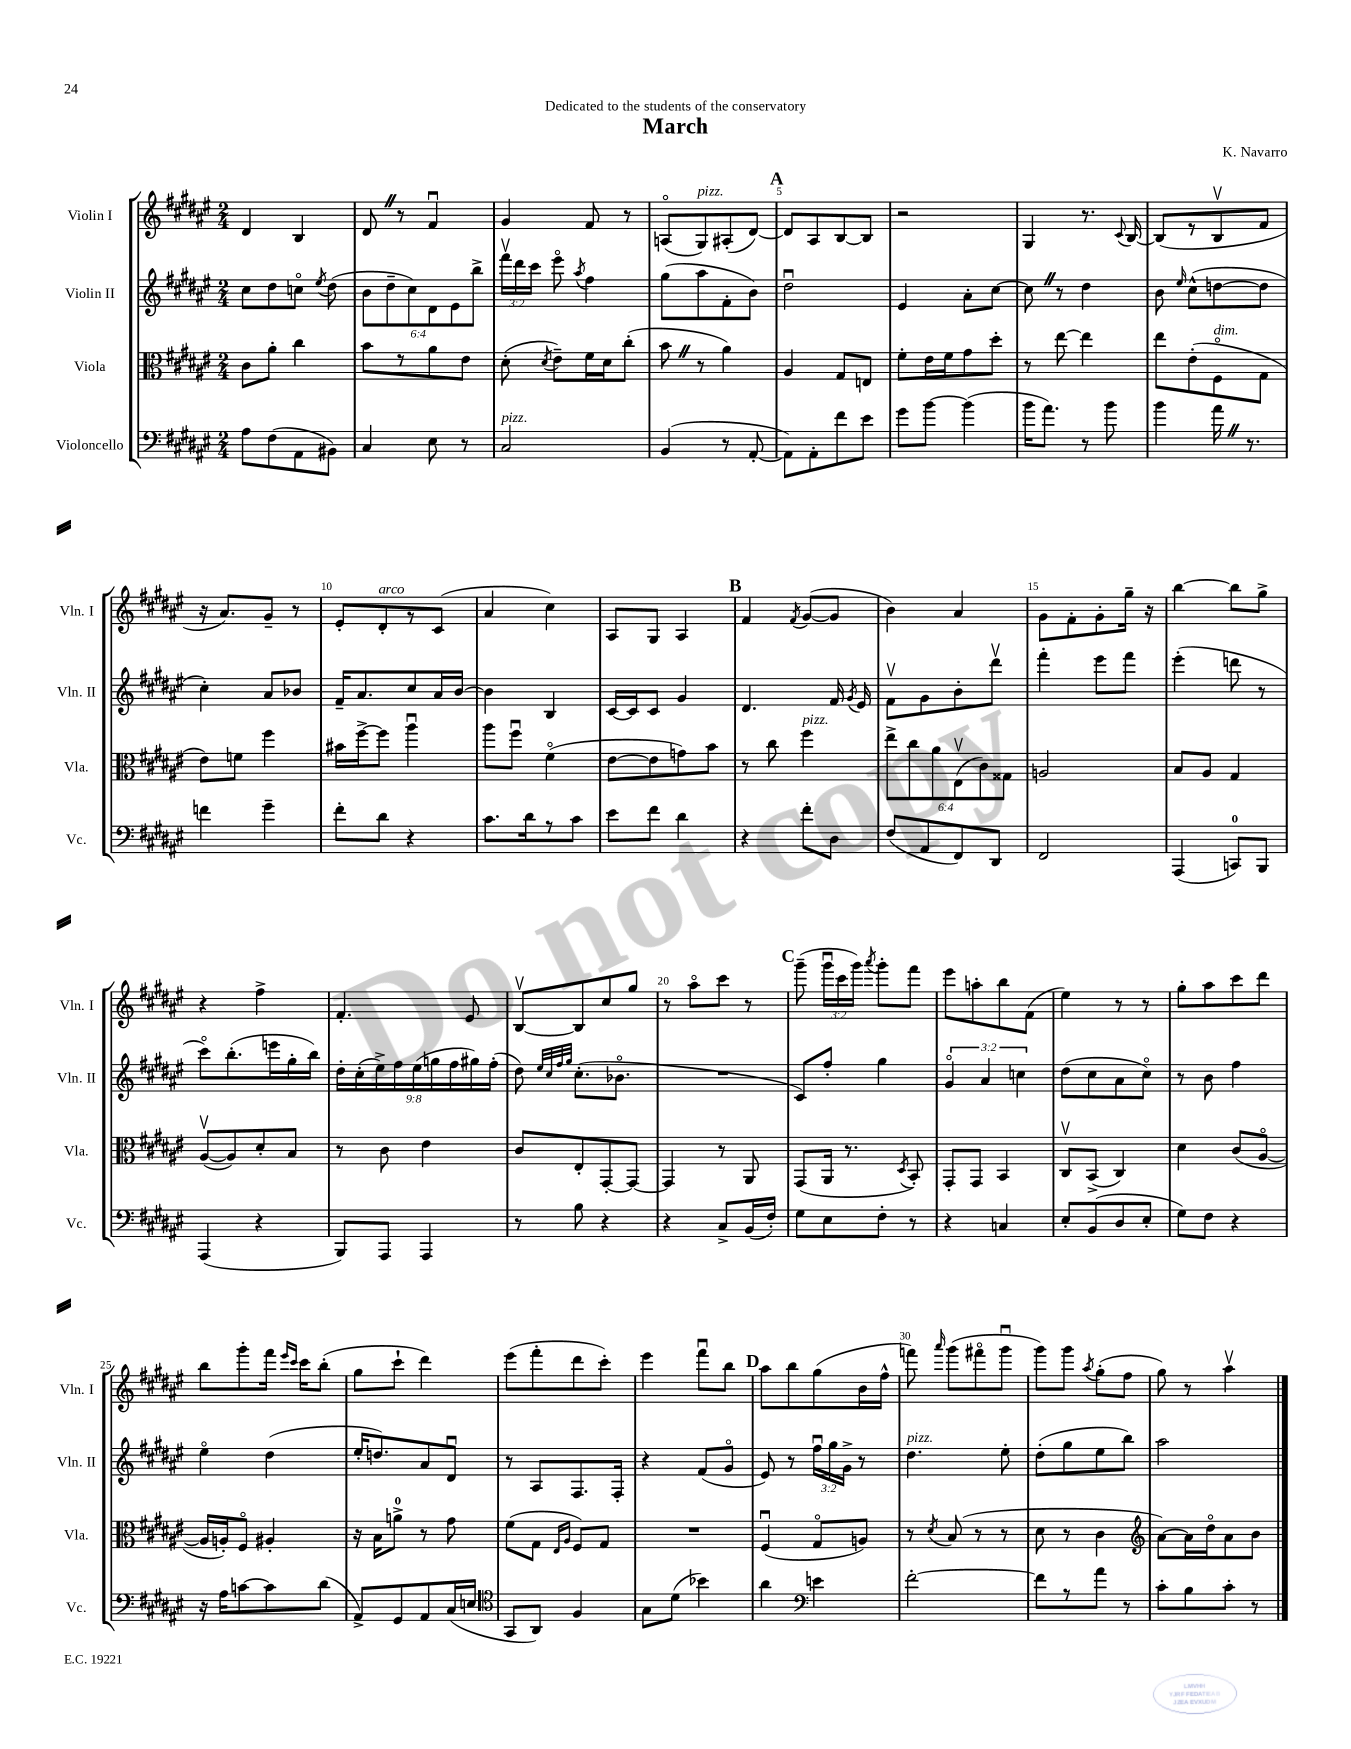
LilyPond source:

\header { title = "March" composer = "K. Navarro" dedication = "Dedicated to the students of the conservatory" }
<<
\new StaffGroup <<
\new Staff = "s0" \with { instrumentName = "Violin I" shortInstrumentName = "Vln. I" } {
    \clef treble \key fis \major \numericTimeSignature \time 2/4 \override Staff.TupletNumber.text = #tuplet-number::calc-fraction-text
    \autoBeamOff dis'4 b4 |
    dis'8 \once \override BreathingSign.text = \markup { \musicglyph "scripts.caesura.straight" } \breathe r8 fis'4\downbow |
    gis'4 fis'8 r8 |
    a8[\flageolet( gis8^\markup { \italic "pizz." }) ais8-.( dis'8]~) |
    \mark \markup { \bold "A" } dis'8[ ais8 b8~ b8] |
    r2 |
    gis4 r8. \appoggiatura { cis'8 } b16~ |
    b8[( r8 b8\upbow fis'8] |
    r16 ais'8.[) gis'8]-- r8 |
    eis'8[-. dis'8-.^\markup { \italic "arco" } r8 cis'8]( |
    ais'4 cis''4) |
    ais8[ gis8] ais4 |
    \mark \markup { \bold "B" } fis'4 \acciaccatura { fis'8 } gis'8[~( gis'8] |
    b'4) ais'4 |
    gis'8[ fis'8-. gis'8-. gis''16]-- r16 |
    b''4~ b''8[ gis''8]-> |
    r4 fis''4-> |
    fis'4.-. eis'8 |
    b8[~\upbow b8 cis''8 gis''8] |
    r8 ais''8[\flageolet cis'''8] r8 |
    \mark \markup { \bold "C" } gis'''8--( \tuplet 3/2 { gis'''16[\downbow cis'''16 gis'''16]) } \acciaccatura { ais'''8 } gis'''8[-. fis'''8] |
    eis'''8[ a''8-. b''8 fis'8]( |
    eis''4) r8 r8 |
    gis''8[-. ais''8 cis'''8 dis'''8] |
    b''8[ gis'''8-. fis'''16] \grace { eis'''16[ cis'''16] } cis'''16[ b''8]-.( |
    gis''8[ cis'''8]-! dis'''4) |
    eis'''8[( fis'''8-. dis'''8 cis'''8]-.) |
    eis'''4 fis'''8[\downbow b''8] |
    \mark \markup { \bold "D" } ais''8[ b''8 gis''8( b'16 fis''16]-^ |
    f'''8) \grace { ais'''16 } gis'''8[( fis'''8\flageolet gis'''8]\downbow |
    gis'''8[) gis'''8] \acciaccatura { ais''8 } gis''8[-.( fis''8] |
    gis''8) r8 ais''4\upbow \bar "|." |
}
\new Staff = "s1" \with { instrumentName = "Violin II" shortInstrumentName = "Vln. II" } {
    \clef treble \key fis \major \numericTimeSignature \time 2/4 \override Staff.TupletNumber.text = #tuplet-number::calc-fraction-text
    \autoBeamOff cis''8[ dis''8 c''8]\flageolet \acciaccatura { eis''8 } dis''8( |
    \tuplet 6/4 { b'8[ dis''8-- cis''8) dis'8 eis'8 b''8]-> } |
    \tuplet 3/2 { fis'''16[\upbow dis'''16 cis'''16] } eis'''8\flageolet \acciaccatura { ais''8 } fis''4 |
    gis''8[( ais''8 fis'8-. b'8]) |
    \mark \markup { \bold "A" } dis''2\downbow |
    eis'4 ais'8[-. cis''8]~ |
    cis''8 \once \override BreathingSign.text = \markup { \musicglyph "scripts.caesura.straight" } \breathe r8 dis''4 |
    b'8 \grace { eis''16 } cis''8[-^( d''8~ d''8] |
    cis''4-.) ais'8[ bes'8] |
    fis'16[-- ais'8. cis''8 ais'16 b'16]~ |
    b'4 b4 |
    cis'16[~ cis'16 cis'8] gis'4 |
    \mark \markup { \bold "B" } dis'4. fis'16 \acciaccatura { gis'8 } eis'16 |
    fis'8[\upbow gis'8 b'8-. dis'''8]\upbow |
    fis'''4-. eis'''8[ fis'''8] |
    eis'''4-.( d'''8 r8 |
    cis'''8[\flageolet) b''8.-.( e'''16 gis''16-. b''16]) |
    \tuplet 9/8 { dis''16[-. cis''16-.( eis''16->) fis''16 eis''16( g''16 fis''16 gis''16) fis''16]-.( } |
    dis''8) \grace { eis''32[ cis''32 fis''32 gis''32] } cis''8.[-.( bes'8.]\flageolet |
    R2 |
    \mark \markup { \bold "C" } cis'8[) fis''8]-. gis''4 |
    \tuplet 3/2 { gis'4\flageolet ais'4 c''4 } |
    dis''8[( cis''8 ais'8 cis''8]\flageolet) |
    r8 b'8 fis''4 |
    eis''4\flageolet dis''4( |
    eis''16[-. d''8.) ais'8 dis'8]\downbow |
    r8 ais8[ fis8. fis16]-. |
    r4 fis'8[( gis'8]\flageolet |
    \mark \markup { \bold "D" } eis'8) r8 \tuplet 3/2 { fis''16[\downbow gis''16 gis'16]-> } r8 |
    dis''4.^\markup { \italic "pizz." } eis''8-. |
    dis''8[-.( gis''8 eis''8 b''8]) |
    ais''2 \bar "|." |
}
\new Staff = "s2" \with { instrumentName = "Viola" shortInstrumentName = "Vla." } {
    \clef alto \key fis \major \numericTimeSignature \time 2/4 \override Staff.TupletNumber.text = #tuplet-number::calc-fraction-text
    \autoBeamOff cis'8[ ais'8]-. cis''4 |
    b'8[ r8 ais'8 eis'8] |
    dis'8-.( \acciaccatura { dis'8 } eis'8[--) fis'16 dis'16 cis''8]-.( |
    b'8 \once \override BreathingSign.text = \markup { \musicglyph "scripts.caesura.straight" } \breathe r8 ais'4) |
    \mark \markup { \bold "A" } ais4 gis8[ e8] |
    fis'8[-. eis'16 fis'16 gis'8 dis''8]-. |
    r8 eis''8~ eis''4 |
    eis''8[ eis'8-.( fis8\flageolet^\markup { \italic "dim." } gis8] |
    eis'8[) f'8] fis''4 |
    bis'16[ fis''16~-> fis''8] ais''4\downbow |
    ais''8[ fis''8]\downbow fis'4\flageolet( |
    eis'8[~ eis'8 g'8) b'8] |
    \mark \markup { \bold "B" } r8 cis''8 fis''4^\markup { \italic "pizz." } |
    \tuplet 6/4 { eis''8[-> cis''8 ais'8 eis8\upbow( cis'8) gisis8] } |
    a2 |
    b8[ ais8] gis4 |
    ais8[~\upbow( ais8) dis'8-. b8] |
    r8 cis'8 eis'4 |
    cis'8[ eis8-. gis,8~-. gis,8]~ |
    gis,4 r8 ais,8 |
    \mark \markup { \bold "C" } gis,8[( ais,16] r8. \acciaccatura { dis8 } b,8-.) |
    gis,8[-. gis,8] b,4 |
    cis8[\upbow b,8]->( cis4) |
    dis'4 cis'8[( ais8]~\flageolet |
    ais16[ a16-.) fis8]\flageolet ais4-. |
    r16 b16[ a'8]-0-> r8 gis'8 |
    fis'8[( gis8] \grace { eis16[ ais16] } fis8[) gis8] |
    R2 |
    \mark \markup { \bold "D" } fis4\downbow( gis8[\flageolet a8]) |
    r8 \acciaccatura { dis'8 } b8( r8 r8 |
    dis'8 r8 cis'4 |
    \clef treble ais'8[~) ais'16 dis''16\flageolet ais'8 b'8] \bar "|." |
}
\new Staff = "s3" \with { instrumentName = "Violoncello" shortInstrumentName = "Vc." } {
    \clef bass \key fis \major \numericTimeSignature \time 2/4
    \autoBeamOff ais8[ fis8( ais,8 bis,8]) |
    cis4 eis8 r8 |
    cis2^\markup { \italic "pizz." } |
    b,4( r8 ais,8~-. |
    \mark \markup { \bold "A" } ais,8[) ais,8-. fis'8 eis'8] |
    gis'8[ b'8]~ b'4( |
    b'16[ ais'8.]) r8 b'8 |
    b'4 ais'16 \once \override BreathingSign.text = \markup { \musicglyph "scripts.caesura.straight" } \breathe r8. |
    f'4 gis'4-- |
    fis'8[-. dis'8] r4 |
    cis'8.[ dis'16 r8 cis'8] |
    eis'8[ fis'8] dis'4 |
    \mark \markup { \bold "B" } r4 fis'8[-. dis8] |
    fis8[( ais,8 fis,8) dis,8] |
    fis,2 |
    ais,,4( c,8[-0) b,,8] |
    ais,,4( r4 |
    b,,8[) ais,,8] ais,,4 |
    r8 b8 r4 |
    r4 cis8[-> b,16( fis16]-.) |
    \mark \markup { \bold "C" } gis8[ eis8 fis8]-. r8 |
    r4 c4 |
    eis8[-. b,8( dis8 eis8]-. |
    gis8[) fis8] r4 |
    r16 ais16[ c'8~ c'8 dis'8]( |
    ais,8[->) gis,8 ais,8 cis16( e16] |
    \clef tenor gis,8[ ais,8]) fis4 |
    gis8[ dis'8]( bes'4) |
    \mark \markup { \bold "D" } ais'4 \clef bass e'4 |
    fis'2~-. |
    fis'8[ r8 ais'8] r8 |
    cis'8[-. b8 cis'8]-. r8 \bar "|." |
}
>>
>>
\layout { \context { \Score \override BarNumber.break-visibility = ##(#f #t #t) barNumberVisibility = #(every-nth-bar-number-visible 5) } }
